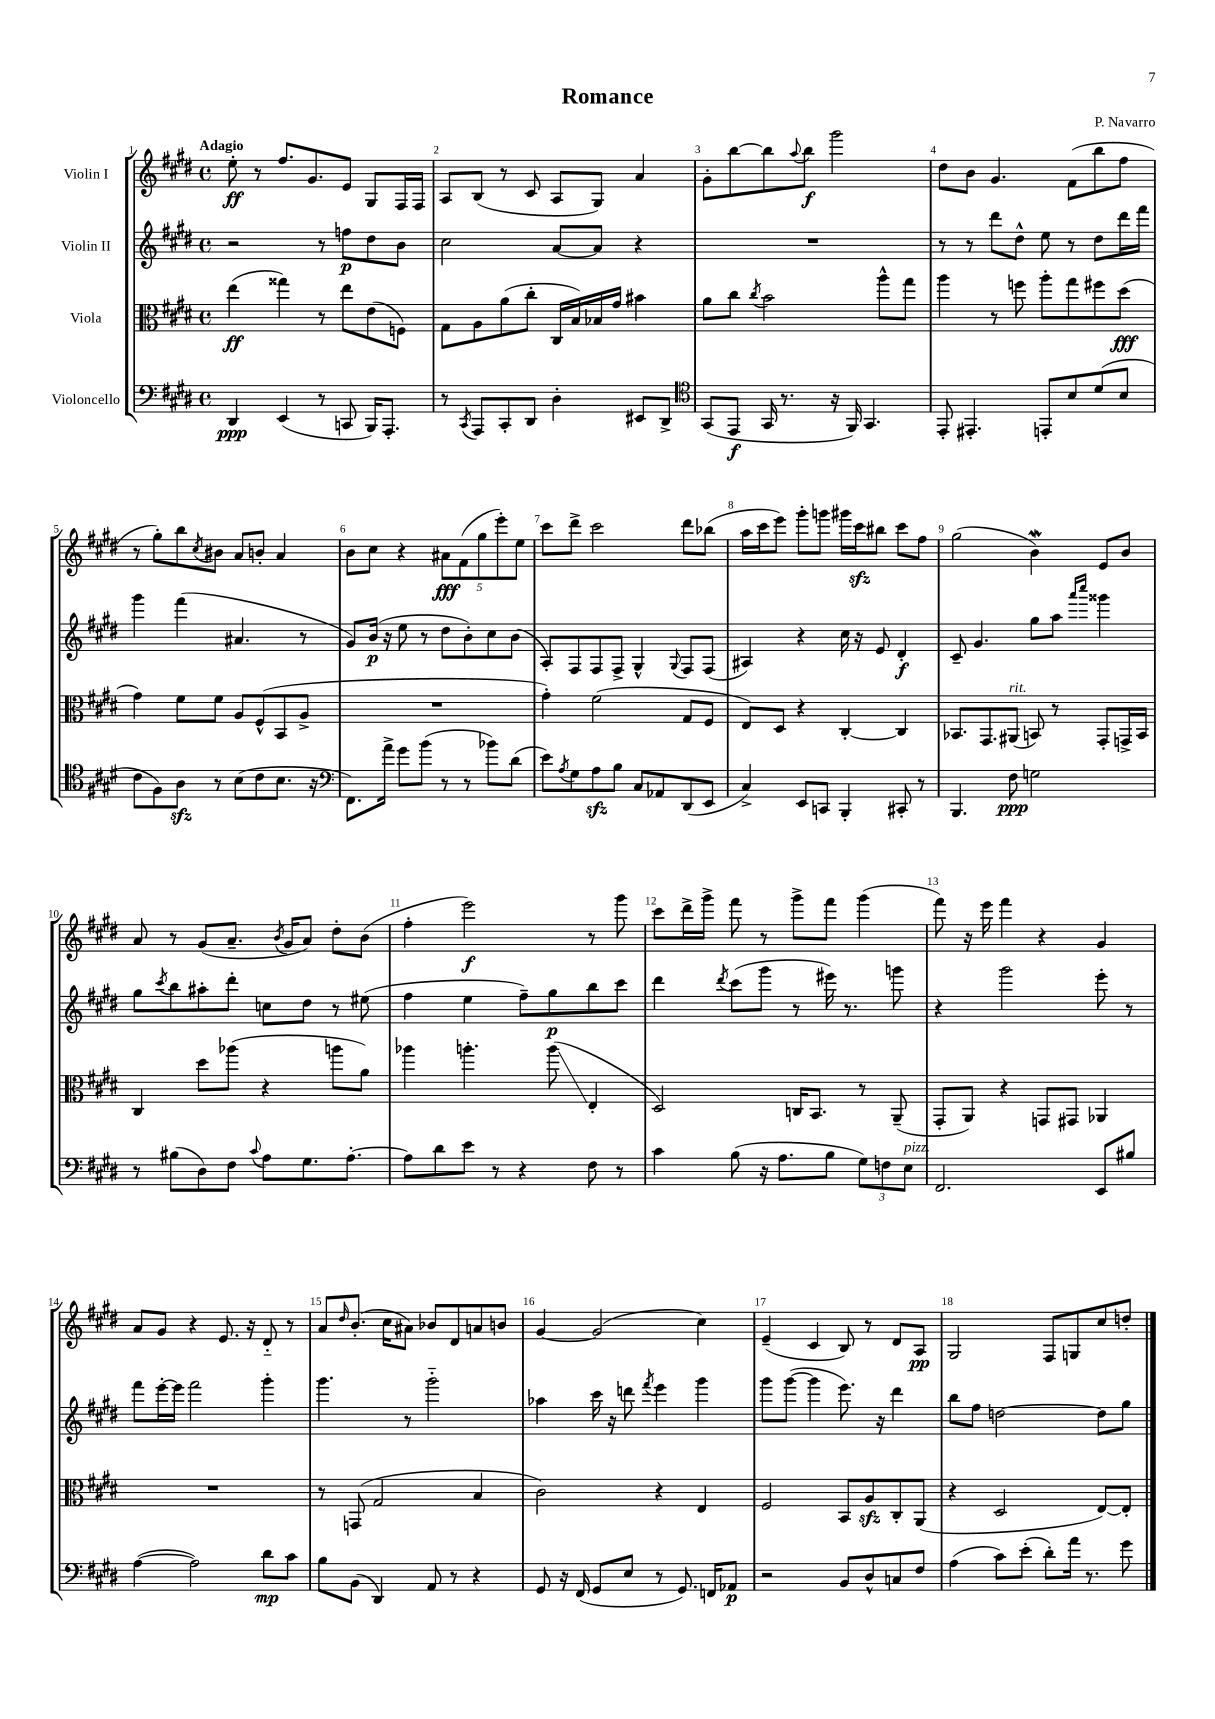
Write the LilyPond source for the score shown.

\header { title = "Romance" composer = "P. Navarro" }
<<
\new StaffGroup <<
\new Staff = "s0" \with { instrumentName = "Violin I" } {
    \clef treble \key e \major \defaultTimeSignature \time 4/4 \tempo "Adagio"
    e''8-.\ff r8 fis''8. gis'8. e'8 gis8 fis16 fis16 |
    a8 b8( r8 cis'8 a8 gis8) a'4 |
    gis'8-. b''8~ b''8 \appoggiatura { a''8 } b''8\f gis'''2 |
    dis''8 b'8 gis'4. fis'8( b''8 fis''8 |
    r8 gis''8-.) b''8 \acciaccatura { cis''8 } bis'8 a'8 b'8-. a'4 |
    b'8 cis''8 r4 \tuplet 5/4 { ais'8\fff fis'8( gis''8 e'''8-.) e''8 } |
    cis'''8 dis'''8-> cis'''2 dis'''8 bes''8( |
    a''16 cis'''16 e'''8) gis'''8-. g'''8 gis'''16 cis'''16\sfz bis''8 cis'''8 fis''8 |
    gis''2( b'4\mordent) e'8 b'8 |
    a'8 r8 gis'8( a'8.-- \acciaccatura { b'8 } gis'16 a'8) dis''8-. b'8( |
    fis''4-. e'''2\f) r8 gis'''8 |
    cis'''8 dis'''16-> gis'''16-> fis'''8 r8 gis'''8-> fis'''8 gis'''4( |
    fis'''8) r16 e'''16 fis'''4 r4 gis'4 |
    a'8 gis'8 r4 e'8. r16 dis'8-_ r8 |
    a'8 \grace { dis''16 } b'8.-.( cis''16 ais'8) bes'8 dis'8 a'8 b'8 |
    gis'4~ gis'2( cis''4) |
    e'4--( cis'4 b8) r8 dis'8 a8\pp |
    gis2 fis8 g8 cis''8 d''8-. \bar "|." |
}
\new Staff = "s1" \with { instrumentName = "Violin II" } {
    \clef treble \key e \major \defaultTimeSignature \time 4/4
    r2 r8 f''8\p dis''8 b'8 |
    cis''2 a'8~ a'8 r4 |
    R1 |
    r8 r8 dis'''8 dis''8-^ e''8 r8 dis''8 dis'''16 fis'''16 |
    gis'''4 fis'''4( ais'4. r8 |
    gis'8) b'16\p( r16 e''8 r8 dis''8 b'8-.) cis''8 b'8( |
    a8-.) fis8 fis8 fis8-> gis4-^ \appoggiatura { gis8 } fis8 fis8( |
    ais4) r4 cis''16 r16 e'8 dis'4-.\f |
    cis'8-- gis'4. gis''8 a''8 \grace { a'''16 cis''''16 } gisis'''4 |
    gis''8 \acciaccatura { cis'''8 } b''8 ais''8-. dis'''8-. c''8 dis''8 r8 eis''8( |
    fis''4 e''4 fis''8--) gis''8\p b''8 cis'''8 |
    dis'''4 \acciaccatura { dis'''8 } cis'''8( gis'''8 r8 eis'''16) r8. g'''8 |
    r4 gis'''2 e'''8-. r8 |
    fis'''8 e'''16~-. e'''16 fis'''2 gis'''4-. |
    gis'''4. r8 gis'''2-_ |
    aes''4 cis'''16 r16 d'''8 \acciaccatura { fis'''8 } e'''4 gis'''4 |
    gis'''8 gis'''8~( gis'''4 e'''8.) r16 dis'''4 |
    b''8 fis''8 d''2~ d''8 gis''8 \bar "|." |
}
\new Staff = "s2" \with { instrumentName = "Viola" } {
    \clef alto \key e \major \defaultTimeSignature \time 4/4
    e''4\ff( gisis''4) r8 e''8 e'8( f8) |
    gis8 a8 a'8( cis''8-. cis16 b16) bes16 gis'16 bis'4 |
    a'8 cis''8 \acciaccatura { cis''8 } b'2 a''8-^ gis''8 |
    a''4 r8 f''8 a''8-. gis''8 fis''8 dis''8\fff( |
    gis'4) fis'8 fis'8 a8 fis8-^( b,8 a8-> |
    R1 |
    gis'4-.) fis'2( gis8 fis8 |
    e8) dis8 r4 cis4~-. cis4 |
    bes,8. gis,8. ais,8^\markup { \italic "rit." }( b,8) r8 gis,8-. g,16-> b,16 |
    cis4 dis''8 aes''8( r4 a''8 a'8) |
    aes''4 a''4.-. a''8\glissando( e4-. |
    dis2) c16 b,8. r8 a,8--( |
    gis,8-. a,8) r4 g,8 gis,8 aes,4 |
    R1 |
    r8 g,8( gis2 b4 |
    cis'2) r4 e4 |
    fis2 b,8 a8\sfz cis8-. a,8( |
    r4 dis2 e8~) e8-. \bar "|." |
}
\new Staff = "s3" \with { instrumentName = "Violoncello" } {
    \clef bass \key e \major \defaultTimeSignature \time 4/4
    dis,4\ppp e,4( r8 c,8 b,,16) a,,8.-. |
    r8 \acciaccatura { cis,8 } a,,8 cis,8-. dis,8 dis4-. eis,8 dis,8-> |
    \clef tenor gis,8( e,8\f gis,16 r8. r16 fis,16) gis,4. |
    e,8-. eis,4.-. e,8-. b8 dis'8( b8 |
    cis'8 fis8) a8\sfz r8 b8( cis'8 b8. r16 |
    \clef bass fis,8.) a'16-> gis'8 b'8( r8 r8 bes'8) dis'8( |
    e'8) \acciaccatura { a8 } gis8 a8\sfz b8 cis8 aes,8 dis,8( e,8 |
    cis4->) e,8 c,8 b,,4-. cis,8-. r8 |
    b,,4. fis8\ppp g2 |
    r8 bis8( dis8) fis8 \appoggiatura { cis'8 } a8 gis8. a8.~-. |
    a8 dis'8 e'8 r8 r4 fis8 r8 |
    cis'4 b8( r16 a8. b8 \tuplet 3/2 { gis8) f8 e8^\markup { \italic "pizz." } } |
    fis,2. e,8 bis8 |
    a4~( a2) dis'8\mp cis'8 |
    b8 b,8( dis,4) a,8 r8 r4 |
    gis,8 r16 fis,16( gis,8 e8 r8 gis,8.) f,16 aes,8\p |
    r2 b,8 dis8-^ c8 fis8 |
    a4( cis'8) e'8-.( dis'8-.) a'16 r8. gis'8 \bar "|." |
}
>>
>>
\layout { \context { \Score \override BarNumber.break-visibility = ##(#f #t #t) barNumberVisibility = #all-bar-numbers-visible } }
